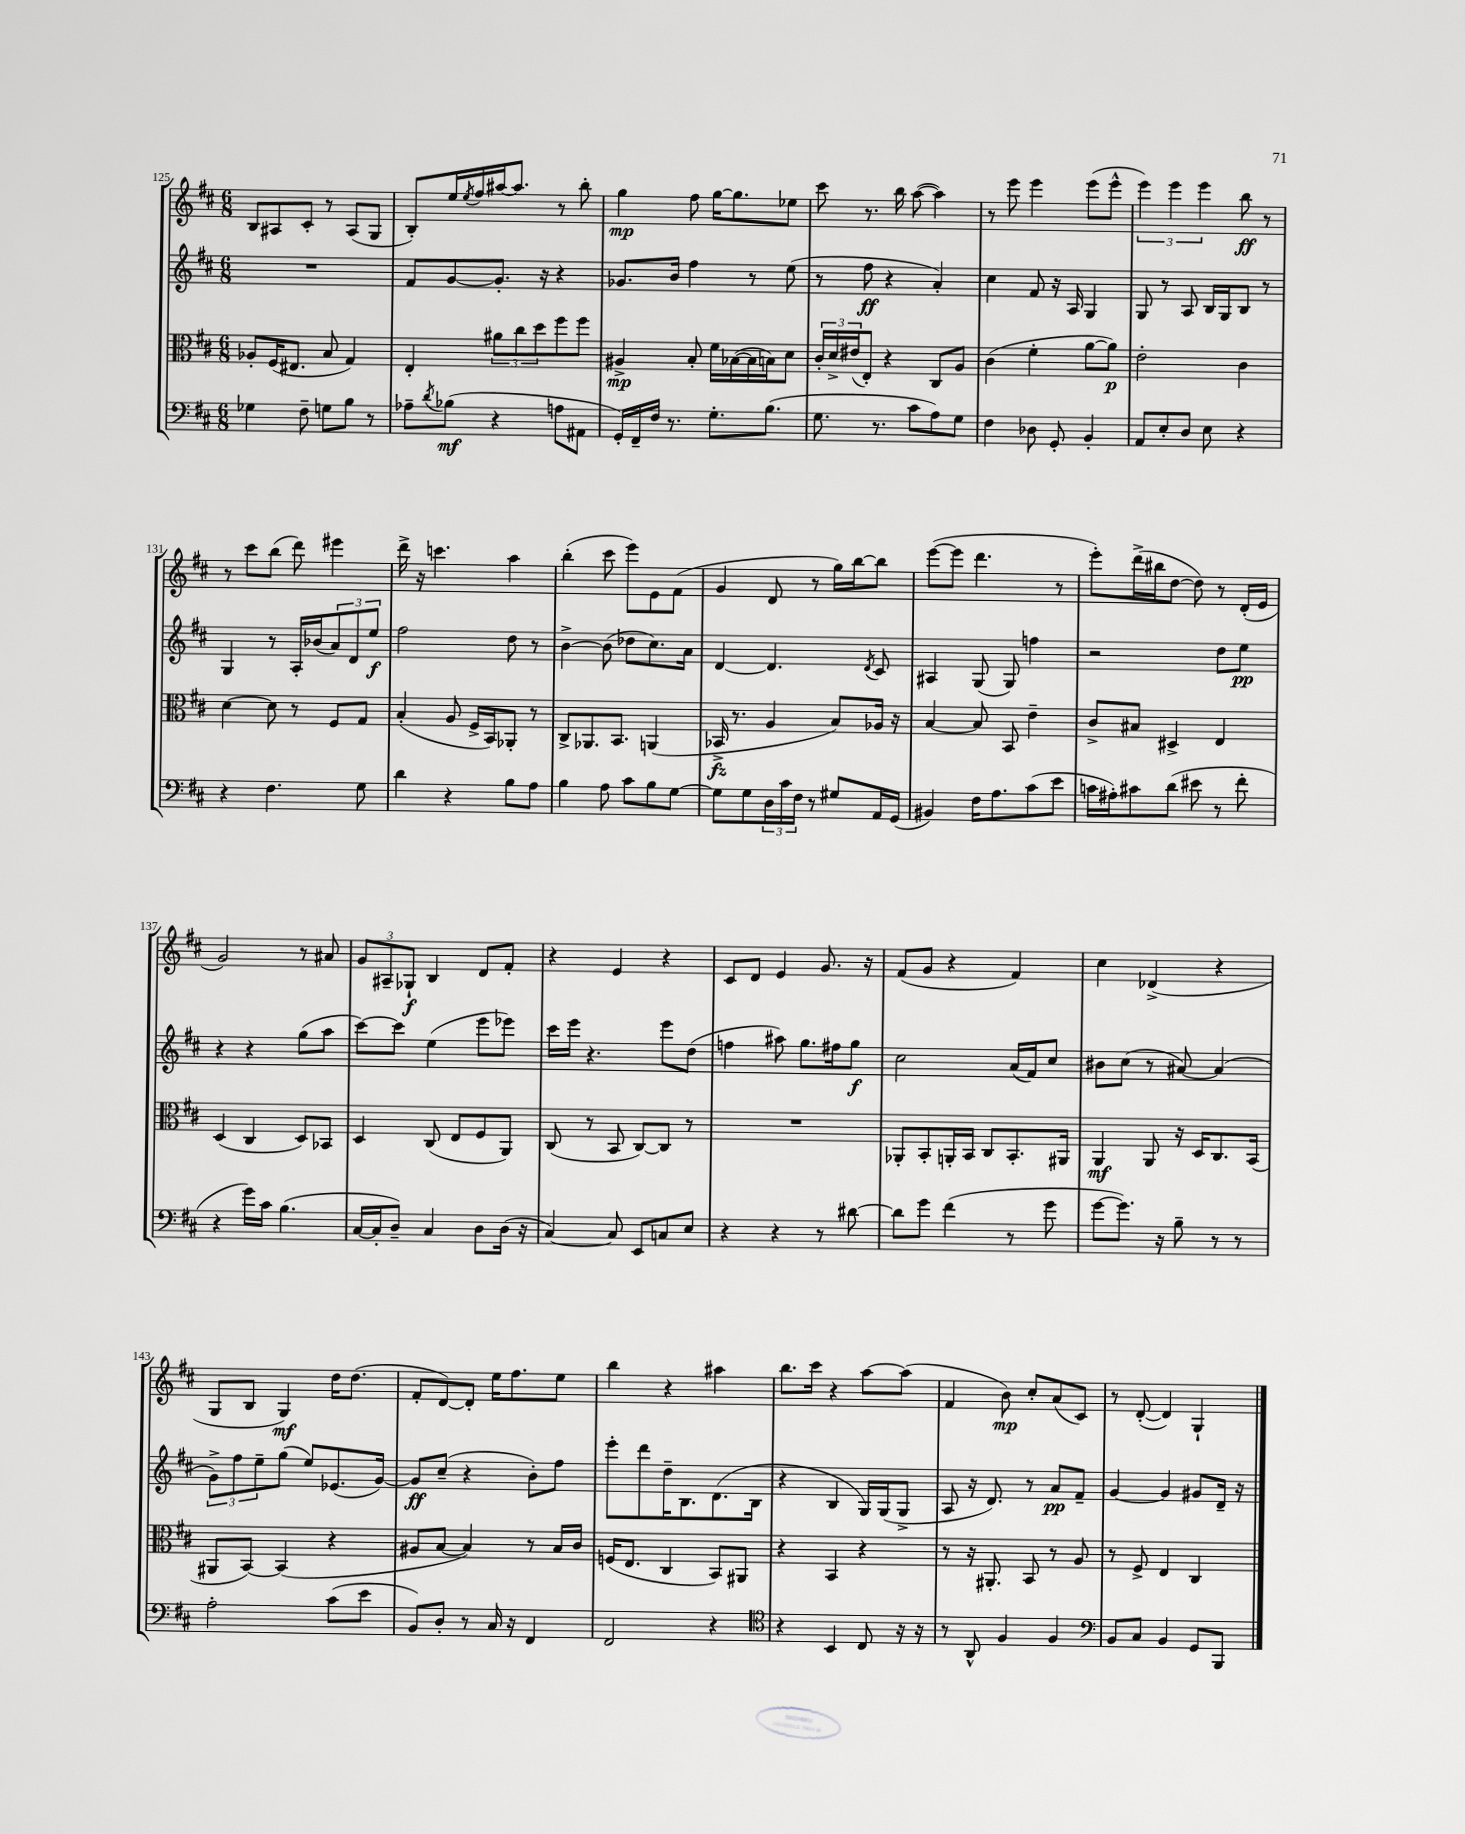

**kern	**kern	**kern	**kern
*staff4	*staff3	*staff2	*staff1
*clefF4	*clefC3	*clefG2	*clefG2
*k[f#c#]	*k[f#c#]	*k[f#c#]	*k[f#c#]
*M6/8	*M6/8	*M6/8	*M6/8
4G-	8A-'	2.r	8B
.	(16F#	.	8A#
.	8.E#	.	.
8F#~	.	.	8c#'
8G	8B	.	8r
8B	4G)	.	(8A#
8r	.	.	8G
=	=	=	=
8A-~	4E'	8f#	8B')
8qd	.	.	.
(8B-	.	[8g	16ee
.	.	.	8qee
.	.	.	16ff#
4r	12a#	8.g']	[16aa#
.	.	.	8.aa#]
.	12cc#	.	.
.	12dd	.	.
.	.	16r	.
8A	8ff#	4r	8r
8AA#	8ff#	.	8bb'
=	=	=	=
16GG')	4A#^	8.g-	4gg
16FF#~	.	.	.
16F#	.	.	.
8.r	.	16b	.
.	8B'	4ff#	8ff#
8.G'	16f#	.	[16gg
.	([16B-	.	8.gg]
.	16B-]	8r	.
(8.B	16B)	.	.
.	8d	(8ee	8ee-
=	=	=	=
8.G	24c#'	8r	8ccc#
.	24d^	.	.
.	(24e#	.	.
.	8E')	8ff#	8.r
8.r	.	.	.
.	4r	4r	.
.	.	.	16bb
8c#	.	.	([8aa
8A)	8C#	4a')	4aa])
8G	8A	.	.
=	=	=	=
4F#	(4c#	4cc#	8r
.	.	.	8eee
8D-	4f#'	8f#	4eee
8GG'	.	16r	.
.	.	16A	.
4BB'	[8a	4G	(8eee
.	8a])	.	8eee^^
=	=	=	=
8AA	2e'	8G	6eee)
8E'	.	8r	.
.	.	.	6eee
8D	.	8A	.
.	.	.	6eee
8E	.	16B	.
.	.	16G	.
4r	4c#	8B	8bb
.	.	8r	8r
=	=	=	=
4r	[4d	4G	8r
.	.	.	8ccc#
4.F#	8d]	8r	(8bb
.	8r	16A'	8ddd)
.	.	(16b-	.
.	8F#	12a)	4eee#
.	.	12d	.
8G	8G	.	.
.	.	12ee	.
=	=	=	=
4d	(4B'	2ff#	16ddd^
.	.	.	16r
.	.	.	4.ccc
4r	8A	.	.
.	16F#^	.	.
.	16BB)	.	.
8B	8AA-'	8dd	4aa
8A	8r	8r	.
=	=	=	=
4B	8C#^	[4b^	(4bb'
.	8.AA-	.	.
8A	.	(8b]	8ccc#
.	8.BB	.	.
8c#	.	8dd-	8eee)
8B	(4AA	8.cc#)	8e
[8G	.	.	(8f#
.	.	16a	.
=	=	=	=
8G]	16BB-^	[4d	4g
.	8.r	.	.
8G	.	.	.
24D	4A	4.d]	8d
24c#	.	.	.
24F#	.	.	.
8r	.	.	8r
8G#	8B)	.	16gg)
.	.	.	[16bb
.	.	8qd	.
16AA	16A-	8c#	8bb]
(16GG	16r	.	.
=	=	=	=
4BB#)	[4B	4A#	([8eee
.	.	.	8eee]
16F#	8B]	(8G	4.ddd
8.A	.	.	.
.	8BB	8G)	.
(8c#	4e~	4ff	.
8e	.	.	8r
=	=	=	=
16c	8c#^	2r	8eee')
16A#')	.	.	.
8c#	8B#	.	(16ddd^
.	.	.	16bb#
(8d	4D#^	.	[8dd
8e#	.	.	8dd])
8r	4E	8dd	8r
8f#'	.	8ee	(16d'
.	.	.	16e
=	=	=	=
4r	(4D	4r	2g)
16g)	4C#	4r	.
16c#	.	.	.
(4.B	.	.	.
.	8D)	(8gg	8r
.	8BB-	8aa	8a#
=	=	=	=
[16C#	4D	[8ccc#)	12g
16C#']	.	.	.
.	.	.	12A#~
8D~)	.	8ccc#]	.
.	.	.	12G-`
4C#	(8C#	(4ee	4B
.	8E	.	.
8D	8F#	8eee	8d
(16D	8AA)	8eee-)	8f#'
16r	.	.	.
=	=	=	=
[4C#)	(8C#	16ccc#	4r
.	.	16eee	.
.	8r	4.r	.
8C#]	8BB	.	4e
8EE	[8C#)	.	.
8C	8C#]	8eee	4r
8E	8r	(8dd	.
=	=	=	=
4r	2.r	4ff	8c#
.	.	.	8d
4r	.	8aa#)	4e
.	.	8.gg	.
8r	.	.	8.g
.	.	16ff#	.
[8d#	.	8gg	.
.	.	.	16r
=	=	=	=
8d#]	8AA-'	2cc#	(8f#
8g	8BB'	.	8g
(4f#	16AA'	.	4r
.	16BB	.	.
.	8C#	.	.
8r	8.BB'	(16a	4f#)
.	.	16f#)	.
8g	.	8cc#	.
.	16AA#	.	.
=	=	=	=
[8g	4AA	8b#	4cc#
8.g])	.	(8cc#	.
.	8AA	8r	(4d-^
16r	.	.	.
8B~	16r	[8a#)	.
.	16D	.	.
8r	8.C#	(4a#]	4r
8r	.	.	.
.	(16BB	.	.
=	=	=	=
2A'	8AA#	12g^)	8G
.	.	12ff#	.
.	[8BB)	.	8B
.	.	12ee~	.
.	(4BB]	(8gg	4G)
.	.	8ee)	.
(8c#	4r	(8.e-	16dd
.	.	.	(8.dd
8e	.	.	.
.	.	[16g)	.
=	=	=	=
8BB)	8A#	8g]	8f#'
8D'	[8B	(8cc#~	[8d)
8r	4B])	4r	8d']
16C#	.	.	16ee
16r	.	.	8.ff#
4FF#	8r	8b')	.
.	16B	8ff#	8ee
.	16c#	.	.
=	=	=	=
2FF#	(16F	8eee'	4bb
.	8.E	.	.
.	.	8ddd	.
.	4C#	16dd~	4r
.	.	8.B	.
4r	8BB)	(8.d	4aa#
.	8AA#	.	.
.	.	16B	.
=	=	=	=
*clefC4	*	*	*
4r	4r	4r	8.bb
.	.	.	16ccc#
4BB	4BB	4B	4r
8C#	4r	16G)	[8aa
.	.	(16G	.
16r	.	8G^	(8aa]
16r	.	.	.
=	=	=	=
8r	8r	8A	4f#
8AA^^	16r	16r	.
.	8.AA#'	8.d)	.
4F#	.	.	8b)
.	8BB	8r	8cc#'
4F#	8r	8a	(8a
.	8A	8f#~	8c#)
=	=	=	=
*clefF4	*	*	*
8BB	8r	[4g	8r
8C#	8F#^	.	([8d'
4BB	4E	4g]	4d])
8GG	4C#	8g#	4G`
8BBB	.	16d~	.
.	.	16r	.
==	==	==	==
*-	*-	*-	*-
